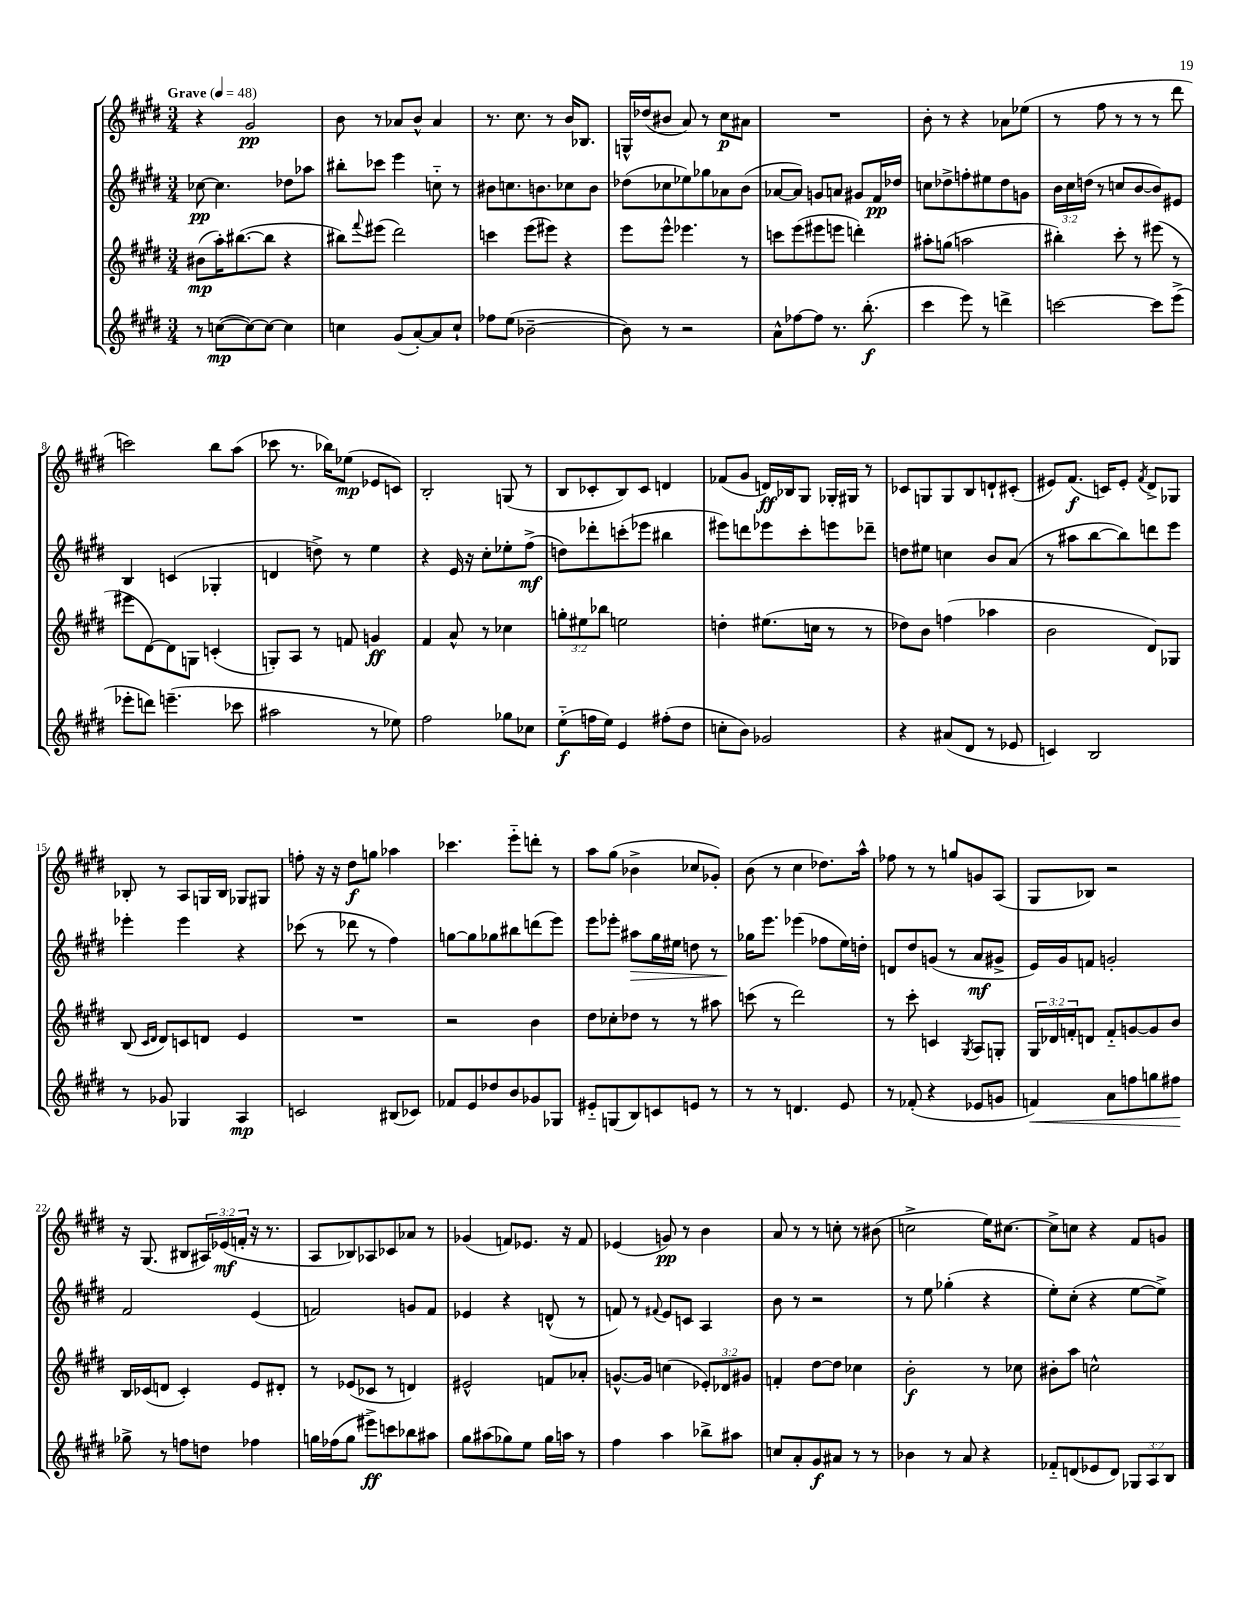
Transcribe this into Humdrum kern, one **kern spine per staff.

**kern	**dynam	**kern	**dynam	**kern	**dynam	**kern	**dynam
*part4	*part4	*part3	*part3	*part2	*part2	*part1	*part1
*staff4	*staff4	*staff3	*staff3	*staff2	*staff2	*staff1	*staff1
*clefG2	*	*clefG2	*	*clefG2	*	*clefG2	*
*k[f#c#g#d#]	*	*k[f#c#g#d#]	*	*k[f#c#g#d#]	*	*k[f#c#g#d#]	*
*M3/4	*	*M3/4	*	*M3/4	*	*M3/4	*
*MM48	*	*MM48	*	*MM48	*	*MM48	*
=1	=1	=1	=1	=1	=1	=1	=1
!	!	!	!	!	!	!LO:TX:a:B:t=Grave	!
8r	.	(8b#X\L	mp	[8cc-X\	pp	4r	.
([8ccn\L	mp	16aa'\K)	.	4.cc-\]	.	.	.
.	.	([8.bb#X\	.	.	.	.	.
8cc\_)	.	.	.	.	.	2g#/	pp
8cc\J_	.	8bb#\J]	.	.	.	.	.
4cc\]	.	4r	.	8dd-X\L	.	.	.
.	.	.	.	8aa-X\J	.	.	.
=2	=2	=2	=2	=2	=2	=2	=2
4ccn\	.	8bb#X\L)	.	8bb#X'\L	.	8b\	.
.	.	8qqfff#/	.	.	.	.	.
.	.	(8eee#X\J	.	8ccc-X\J	.	8r	.
(8g#/L	.	2ddd#\)	.	4eee\	.	8a-X/L	.
[8a'/)	.	.	.	.	.	8b^^/J	.
8a/]	.	.	.	8ccn\	.	4a-/	.
8cc`/J	.	.	.	8r	.	.	.
=3	=3	=3	=3	=3	=3	=3	=3
8ff-X\L	.	4cccn\	.	8b#X\L	.	8.r	.
(8ee\J	.	.	.	8.ccn\	.	.	.
.	.	.	.	.	.	8.cc#\	.
[2b-X~\	.	(8eee\L	.	.	.	.	.
.	.	.	.	8.bn\	.	.	.
.	.	8eee#X\J)	.	.	.	8r	.
.	.	4r	.	8cc-X\	.	16b/KL	.
.	.	.	.	.	.	8.B-X/J	.
.	.	.	.	8b\J	.	.	.
=4	=4	=4	=4	=4	=4	=4	=4
8b-\])	.	8eee\L	.	(8dd-X\L	.	16Gn^^/LL	.
.	.	.	.	.	.	(16dd-X/J	.
8r	.	8eee^^\J	.	8cc-X\	.	8b#X/J	.
2r	.	4.eee-X\	.	8ee-X\)	.	8a/)	.
.	.	.	.	8gg-X\	.	8r	.
.	.	.	.	8a-X\	.	8cc#\L	p
.	.	8r	.	(8b\J	.	8a#X\J	.
=5	=5	=5	=5	=5	=5	=5	=5
8a^^\L	.	8cccn\L	.	[8a-X/L	.	2.r	.
[8ff-X\	.	(8eee\	.	8a-/J])	.	.	.
8ff-\J]	.	8eee#X\	.	8gn/L	.	.	.
8.r	.	8eeen\J	.	8an/J	.	.	.
.	.	4dddn'\)	.	8g#X/L	.	.	.
(8.bb'\	f	.	.	.	.	.	.
.	.	.	.	16f#/L	pp	.	.
.	.	.	.	16dd-X/JJ	.	.	.
=6	=6	=6	=6	=6	=6	=6	=6
4ccc#\	.	8aa#X'\L	.	8ccn\L	.	8b'\	.
.	.	(8ggn\J	.	8dd-X^\	.	8r	.
8eee\)	.	2aan\	.	8ffn'\	.	4r	.
8r	.	.	.	8ee#X\	.	.	.
4dddn^\	.	.	.	8dd-\	.	8a-X\L	.
.	.	.	.	8gn\J	.	(8ee-X\J	.
=7	=7	=7	=7	=7	=7	=7	=7
[2cccn\	.	4bb#X'\)	.	24b\LL	.	8r	.
.	.	.	.	24cc#\	.	.	.
.	.	.	.	(24ddn\JJ	.	.	.
.	.	.	.	8r	.	8ff#\	.
.	.	8ccc#'\	.	8ccn/L	.	8r	.
.	.	8r	.	[8b/	.	8r	.
8ccc\L]	.	(8eee#X\	.	8b/])	.	8r	.
(8eee^\J	.	8r	.	8e#X/J	.	8ddd#\	.
!!LO:LB:g=z
=8	=8	=8	=8	=8	=8	=8	=8
8eee-X'\L	.	8eee#X\L	.	4B/	.	2cccn\)	.
8dddn\J)	.	[8d#\)	.	.	.	.	.
(4.eeen~\	.	8d#\]	.	(4cn/	.	.	.
.	.	8Gn\J	.	.	.	.	.
.	.	(4cn'/	.	4G-X'/	.	8bb\L	.
8ccc-X\	.	.	.	.	.	(8aa\J	.
=9	=9	=9	=9	=9	=9	=9	=9
2aa#X\	.	8Gn'/L)	.	4dn/	.	8ccc-X\	.
.	.	8A/J	.	.	.	8.r	.
.	.	8r	.	8ddn^\)	.	.	.
.	.	.	.	.	.	16bb-X\KL)	.
.	.	8fn/	.	8r	.	(8ee-X\J	mp
8r	.	4gn/	ff	4ee\	.	8e-X/L	.
8ee-X\)	.	.	.	.	.	8cn/J)	.
=10	=10	=10	=10	=10	=10	=10	=10
2ff#\	.	4f#/	.	4r	.	2B'/	.
.	.	8a^^/	.	16e/	.	.	.
.	.	.	.	16r	.	.	.
.	.	8r	.	8cc#'\L	.	.	.
8gg-X\L	.	4cc-X\	.	8ee-X'\	.	(8Gn/	.
8cc-X\J	.	.	.	(8ff#^\J	mf	8r	.
=11	=11	=11	=11	=11	=11	=11	=11
(8ee\L	f	12ggn'\L	.	8ddn\L)	.	8B/L	.
.	.	12ee#X\	.	.	.	.	.
16ffn\L	.	.	.	8ddd-X'\	.	8c-X'/	.
.	.	12bb-X\J	.	.	.	.	.
16ee\JJ)	.	.	.	.	.	.	.
4e/	.	2een\	.	(8cccn'\	.	8B/)	.
.	.	.	.	8eee-X\J	.	8c-/J	.
(8ff#X'\L	.	.	.	4bb#X\	.	4dn/	.
8dd#\J	.	.	.	.	.	.	.
=12	=12	=12	=12	=12	=12	=12	=12
8ccn'\L	.	4ddn'\	.	8eee#X\L)	.	(8f-X/L	.
8b\J)	.	.	.	8dddn\	.	8g#/J	.
2g-X/	.	(8.ee#X\L	.	8eee-X\	.	16dn/LL)	ff
.	.	.	.	.	.	16B-X/J	.
.	.	.	.	8ccc#'\	.	8G#/J	.
.	.	16ccn\Jk	.	.	.	.	.
.	.	8r	.	8eeen\	.	16G-X'/LL	.
.	.	.	.	.	.	16G#X/JJ	.
.	.	8r	.	8ddd-X~\J	.	8r	.
=13	=13	=13	=13	=13	=13	=13	=13
4r	.	8dd-X\L)	.	8ddn\L	.	8c-X/L	.
.	.	8b\J	.	8ee#X\J	.	8Gn/	.
(8a#X/L	.	(4ffn\	.	4ccn\	.	8G/	.
8d#/J	.	.	.	.	.	8B/	.
8r	.	4aa-X\	.	8b/L	.	8dn`/	.
8e-X/	.	.	.	(8a/J	.	(8c#X'/J	.
=14	=14	=14	=14	=14	=14	=14	=14
4cn/)	.	2b\	.	8r	.	8e#X/L)	.
.	.	.	.	8aa#X\L	.	(8.f#/J	f
2B/	.	.	.	[8bb\	.	.	.
.	.	.	.	.	.	16cn/KL)	.
.	.	.	.	8bb\])	.	8e#'/J	.
.	.	.	.	.	.	8qf#/	.
.	.	8d#/L)	.	8dddn\	.	8d#^/L	.
.	.	8G-X/J	.	8eee\J	.	8G-X/J	.
!!LO:LB:g=z
=15	=15	=15	=15	=15	=15	=15	=15
8r	.	(8B/	.	4eee-X'\	.	8B-X'/	.
.	.	16qqc#/LL	.	.	.	.	.
.	.	16qqd#/JJ	.	.	.	.	.
8g-X/	.	8d#/L)	.	.	.	8r	.
4G-X/	.	8cn/	.	4eee-\	.	8A/L	.
.	.	8dn/J	.	.	.	16Gn/L	.
.	.	.	.	.	.	16B-/JJ	.
4A/	mp	4e/	.	4r	.	8G-X/L	.
.	.	.	.	.	.	8G#X/J	.
=16	=16	=16	=16	=16	=16	=16	=16
2cn/	.	2.r	.	(8ccc-X\	.	8ffn'\	.
.	.	.	.	8r	.	16r	.
.	.	.	.	.	.	16r	.
.	.	.	.	8ddd-X\	.	8dd#\L	f
.	.	.	.	8r	.	8ggn\J	.
(8B#X/L	.	.	.	4ff#\)	.	4aa-X\	.
8c-X/J)	.	.	.	.	.	.	.
=17	=17	=17	=17	=17	=17	=17	=17
8f-X/L	.	2r	.	[8ggn\L	.	4.ccc-X\	.
8e/	.	.	.	8gg\]	.	.	.
8dd-X/	.	.	.	8gg-X\	.	.	.
8b/	.	.	.	8bb#X\	.	8eee\L	.
8g-X/	.	4b\	.	(8dddn\	.	8dddn'\J	.
8G-X/J	.	.	.	8eee\J)	.	8r	.
=18	=18	=18	=18	=18	=18	=18	=18
8e#X/L	.	8dd#\L	.	8eee\L	.	8aa\L	.
(8Gn/	.	8cc-X'\	.	8eee-X'\J	.	(8gg#\J	.
!	!	!	!	!	!LO:HP:b	!	!
8B/)	.	8dd-X\J	.	8aa#X\L	>	4b-X^\	.
8cn/	.	8r	.	16gg#\L	.	.	.
.	.	.	.	16ee#X\JJ	.	.	.
8en/J	.	8r	.	8ddn\	.	8cc-X/L	.
8r	.	8aa#X\	.	8r	.	8g-X'/J)	.
=19	=19	=19	=19	=19	=19	=19	=19
8r	.	(8cccn\	.	16gg-X\KL	.	(8b\	.
.	.	.	.	8.eee\J	]	.	.
8r	.	8r	.	.	.	8r	.
4.dn/	.	2ddd#\)	.	(4eee-X\	.	4cc#\	.
.	.	.	.	8ff-X\L	.	8.dd-X\L)	.
8e/	.	.	.	16ee\L)	.	.	.
.	.	.	.	16ddn'\JJ	.	16aa^^\Jk	.
=20	=20	=20	=20	=20	=20	=20	=20
8r	.	8r	.	8dn/L	.	8ff-X\	.
(8f-X'/	.	8ccc#'\	.	8dd#/	.	8r	.
4r	.	4cn/	.	(8gn/J	.	8r	.
.	.	.	.	8r	.	8ggn/L	.
.	.	8qG#/	.	.	.	.	.
8e-X/L	.	8A/L	.	8a/L	mf	8gn/	.
8gn/J	.	8Gn'/J	.	8g#X^/J	.	(8A/J	.
=21	=21	=21	=21	=21	=21	=21	=21
!	!LO:HP:b	!	!	!	!	!	!
4fn/)	<	24G#/LL	.	16e/LL)	.	8G#/L	.
.	.	24d-X/	.	.	.	.	.
.	.	.	.	16g#/J	.	.	.
.	.	24fn'/J	.	.	.	.	.
.	.	8dn/J	.	8fn/J	.	8B-X/J)	.
8a\L	.	8f/L	.	2gn'/	.	2r	.
8ffn\	.	[8gn/	.	.	.	.	.
8ggn\	.	8g/]	.	.	.	.	.
8ff#X\J	.	8b/J	.	.	.	.	.
.	[	.	.	.	.	.	.
!!LO:LB:g=z
=22	=22	=22	=22	=22	=22	=22	=22
8gg-X^\	.	16B/LL	.	2f#/	.	16r	.
.	.	(16c-X/J	.	.	.	(8.G#/	.
8r	.	8dn/J	.	.	.	.	.
8ffn\L	.	4c-'/)	.	.	.	8B#X/L	.
8ddn\J	.	.	.	.	.	24A#X/L)	.
.	.	.	.	.	.	(24e-X/	mf
.	.	.	.	.	.	24fn'/JJ	.
4ff-X\	.	8e/L	.	(4e/	.	16r	.
.	.	.	.	.	.	8.r	.
.	.	8d#X'/J	.	.	.	.	.
=23	=23	=23	=23	=23	=23	=23	=23
16ggn\LL	.	8r	.	2fn/)	.	8A/L	.
(16ff-X\J	.	.	.	.	.	.	.
8gg\J	.	(8e-X/L	.	.	.	8B-X/)	.
8eee#X^\L)	ff	8c-X/J	.	.	.	8A-X/	.
8cccn\	.	8r	.	.	.	8c-X/	.
8bb-X\	.	4dn/)	.	8gn/L	.	8a-X/J	.
8aa#X\J	.	.	.	8f/J	.	8r	.
=24	=24	=24	=24	=24	=24	=24	=24
8gg#\L	.	2e#X^^/	.	4e-X/	.	(4g-X/	.
(8aa#X\	.	.	.	.	.	.	.
8gg-X\)	.	.	.	4r	.	8fn/L)	.
8ee\J	.	.	.	.	.	8.e-X/J	.
16gg-\LL	.	8fn/L	.	(8dn^^/	.	.	.
16aan\JJ	.	.	.	.	.	16r	.
8r	.	8a-X'/J	.	8r	.	8f/	.
=25	=25	=25	=25	=25	=25	=25	=25
4ff#\	.	[8.gn^^/L	.	8fn/)	.	(4e-X/	.
.	.	.	.	8r	.	.	.
.	.	16g/Jk]	.	.	.	.	.
.	.	.	.	8qqf#X/	.	.	.
4aa\	.	(4ccn\	.	8e/L	.	8gn/)	pp
.	.	.	.	8cn/J	.	8r	.
8bb-X^\L	.	12e-X'/L)	.	4A/	.	4b\	.
.	.	12d-X/	.	.	.	.	.
8aa#X\J	.	.	.	.	.	.	.
.	.	12g#X/J	.	.	.	.	.
=26	=26	=26	=26	=26	=26	=26	=26
8ccn/L	.	4fn'/	.	8b\	.	8a/	.
8a'/	.	.	.	8r	.	8r	.
8g#/	f	[8dd#\L	.	2r	.	8r	.
8a#X/J	.	8dd#\J]	.	.	.	8ccn'\	.
8r	.	4cc-X\	.	.	.	8r	.
8r	.	.	.	.	.	(8b#X\	.
=27	=27	=27	=27	=27	=27	=27	=27
4b-X\	.	2b'\	f	8r	.	2ccn^\	.
.	.	.	.	8ee\	.	.	.
8r	.	.	.	(4gg-X'\	.	.	.
8a/	.	.	.	.	.	.	.
4r	.	8r	.	4r	.	16ee\KL)	.
.	.	.	.	.	.	[8.cc#X\J	.
.	.	8cc-X\	.	.	.	.	.
=28	=28	=28	=28	=28	=28	=28	=28
8f-X/L	.	8b#X'\L	.	8ee'\L)	.	8cc#^\L]	.
(8dn/	.	8aa\J	.	(8cc#'\J	.	8ccn\J	.
8e-X/	.	2ccn^^\	.	4r	.	4r	.
8d/J)	.	.	.	.	.	.	.
12G-X/L	.	.	.	[8ee\L	.	8f#/L	.
12A/	.	.	.	.	.	.	.
.	.	.	.	8ee^\J])	.	8gn/J	.
12B/J	.	.	.	.	.	.	.
==	==	==	==	==	==	==	==
*-	*-	*-	*-	*-	*-	*-	*-
